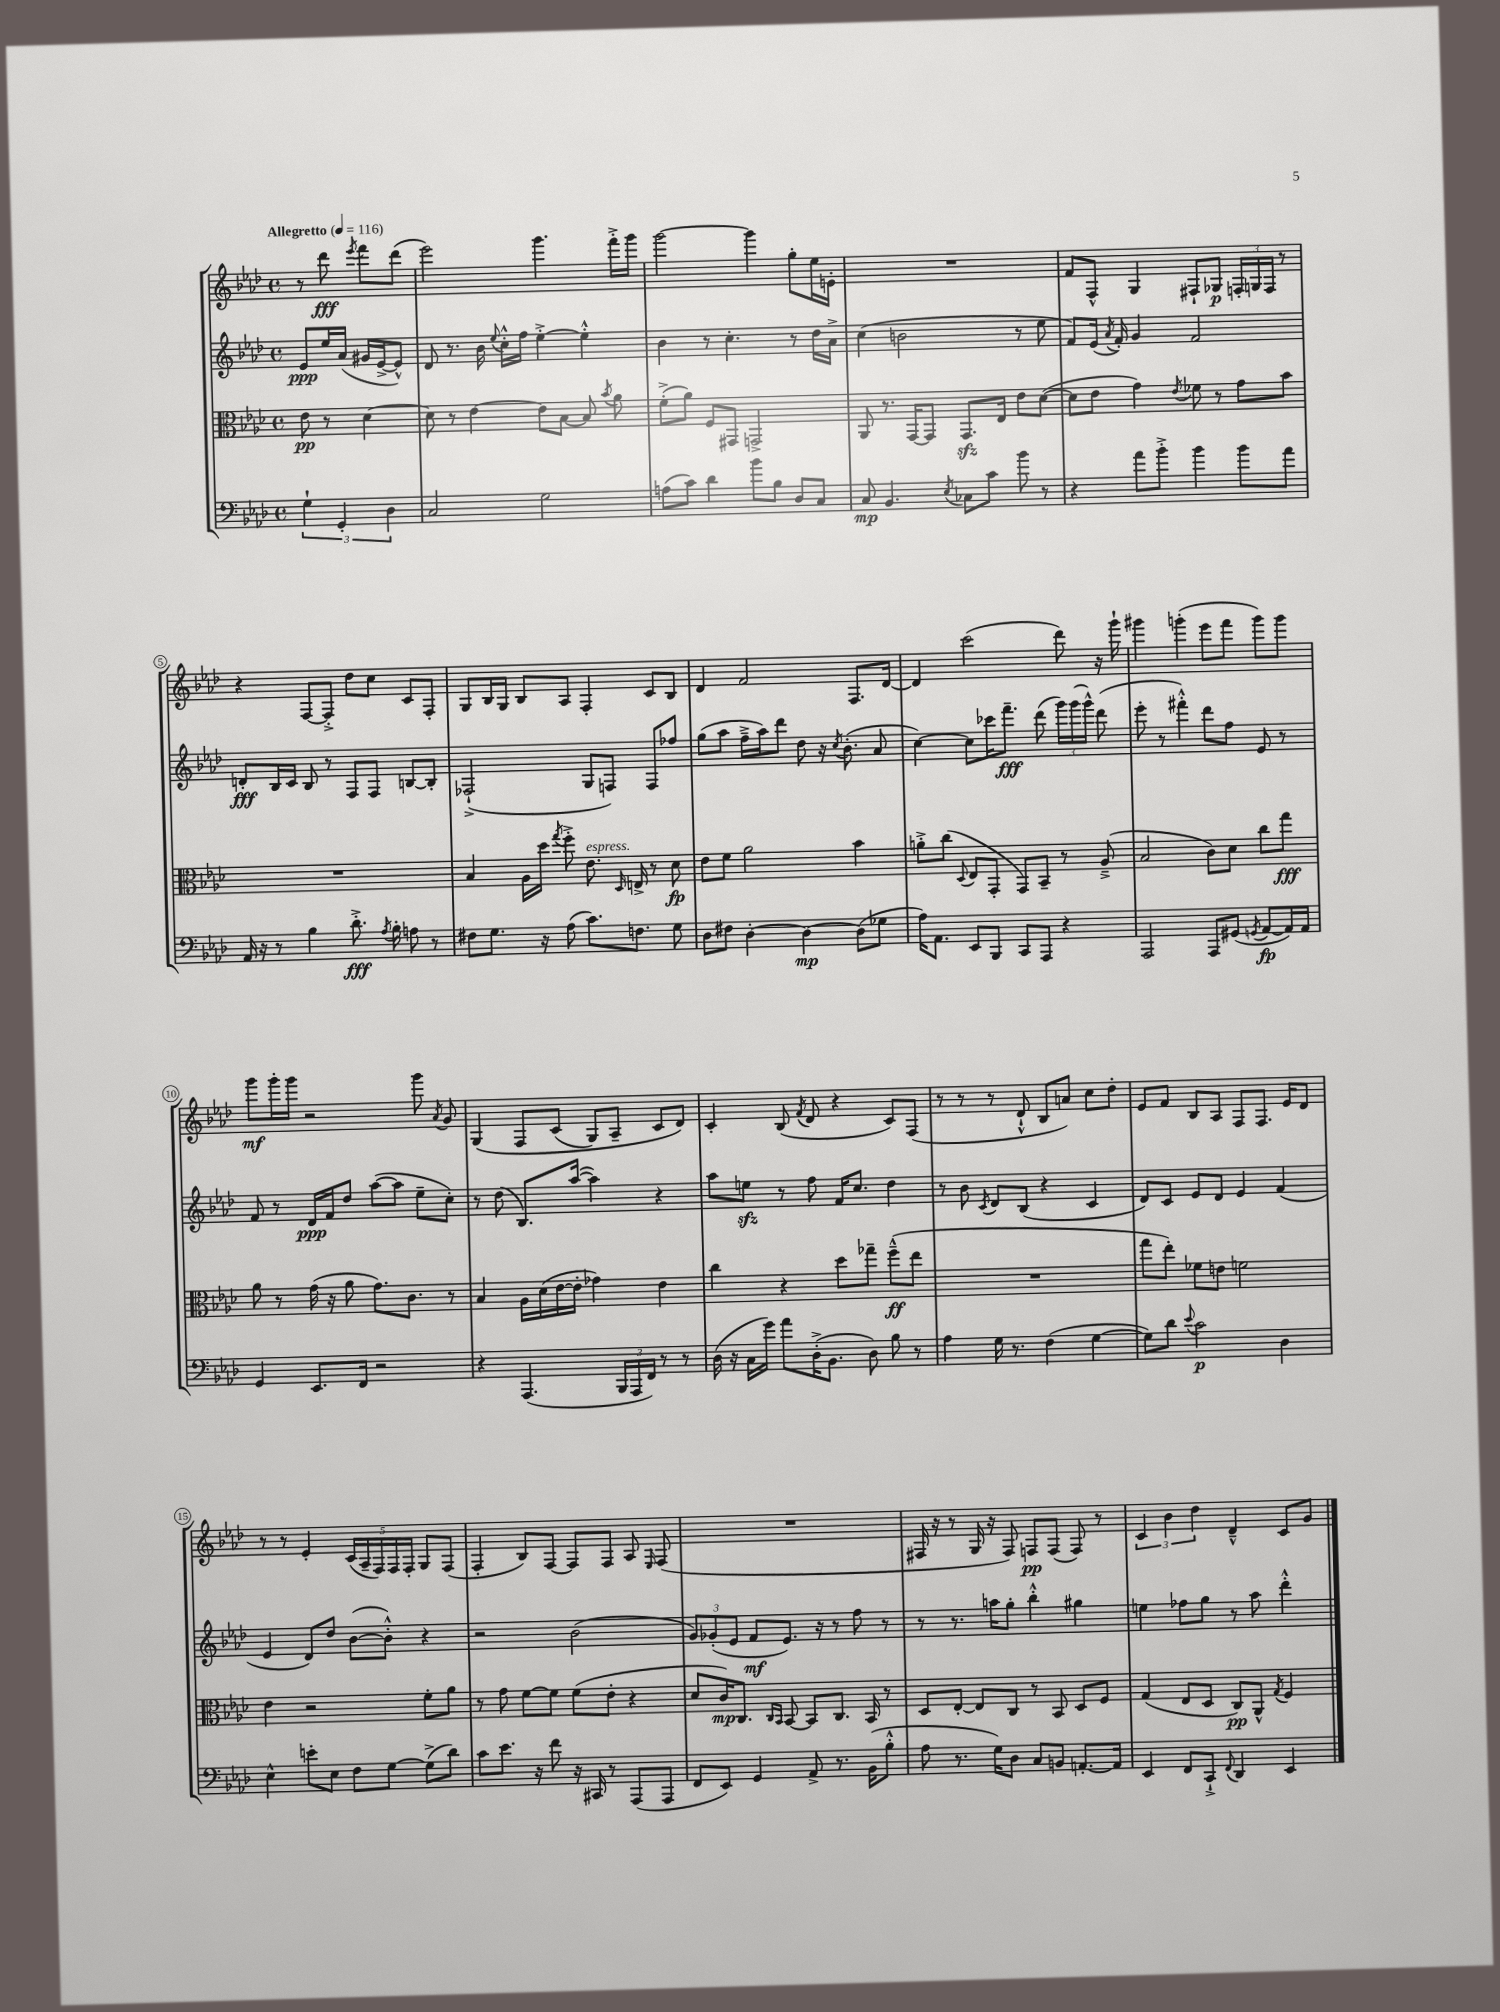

**kern	**kern	**kern	**kern
*staff4	*staff3	*staff2	*staff1
*clefF4	*clefC3	*clefG2	*clefG2
*k[b-e-a-d-]	*k[b-e-a-d-]	*k[b-e-a-d-]	*k[b-e-a-d-]
*M4/4	*M4/4	*M4/4	*M4/4
*met(c)	*met(c)	*met(c)	*met(c)
*MM116	*MM116	*MM116	*MM116
6G`\	8e-\	8e-/L	8r
.	8r	16ee-/L	8ddd-\
6GG'/	.	.	.
.	.	(16a-/JJ	.
.	.	.	8qeee-/
.	[4d-\	16g#/LL	8fff\L
.	.	[16e-^/J	.
6D-\	.	.	.
.	.	8e-^^/]J)	(8ddd-\J
=	=	=	=
2C/	8d-\]	8d-/	2eee-\)
.	8r	8.r	.
.	[4e-\	.	.
.	.	16b-\	.
.	.	8qqee-/	.
.	.	16cc'^^\LL	.
.	.	16ff\JJ	.
2G\	8e-\]L	[4ee-'^\	4.ggg\
.	[8B-\J	.	.
.	8B-/]	4ee-'^^\]	.
.	8qb-/	.	.
.	8a-\	.	16fff'^\LL
.	.	.	16ggg\JJ
=	=	=	=
(8A\L	(8f'^\L	4b-\	[2ggg\
8c\J)	8a-\J)	.	.
4d-\	8F/L	8r	.
.	8GG#/J	4.cc'\	.
8b-\L	2GG^/	.	4ggg\]
8B-\J	.	.	.
8D-/L	.	8r	8gg'\L
8C/J	.	16dd-\LL	16ee-\L
.	.	16a-^\JJ	16e'\JJ
=	=	=	=
8C/	8AA-/	(4cc\	1r
4.BB-/	8.r	.	.
.	.	2b\	.
.	[16GG/LK	.	.
.	8GG/]J	.	.
8qE-/	.	.	.
8C-\L	8.GG/L	.	.
8c\J	.	.	.
.	16E-/Jk	.	.
8b-\	8e-\L	8r	.
8r	([8d-\J	8ee-\	.
=	=	=	=
4r	8d-\]L	8f/L)	8f/L
.	8e-\J	(16e-/Jk	8F^^/J
.	.	8qa-/	.
.	.	16f'/)	.
8a-\L	4g\)	4g/	4G/
8b-'^\J	.	.	.
.	8qe-/	.	.
4b-\	8f-\	2f/	8F#`/L
.	8r	.	8G-/J
8b-\L	8g\L	.	24F'/LL
.	.	.	24G/
.	.	.	24F/JJ
8a-\J	8b-\J	.	8r
=	=	=	=
16AA-/	1r	8d'/L	4r
16r	.	.	.
8r	.	16B-/L	.
.	.	16c/JJ	.
4B-\	.	8B-/	[8F/L
.	.	8r	8F'^/]J
8.d-'^\	.	8F/L	8dd-\L
.	.	8F/J	8cc\J
8qA-/	.	.	.
16B-'\	.	.	.
8A\	.	[8B/L	8c/L
8r	.	8B'/]J	8F'/J
=	=	=	=
8F#\L	4B-/	(2F-`^/	8G/L
8.G\J	.	.	16B-/L
.	.	.	16G/JJ
.	16A-\LL	.	8B-/L
16r	16dd-\JJ	.	.
.	8qgg/	.	.
(8A-\	8ff'^\	.	8A-/J
8.c\L)	8.e-\	8G/L	4F'/
.	.	8F/J)	.
.	16qqD-/	.	.
8.F\J	16E^/	.	.
.	8r	8F/L	8c/L
8G\	8d-\	8ff-/J	8B-/J
=	=	=	=
8D-\L	8e-\L	(8gg\L	4d-/
8F#\J	8f\J	8aa-\J	.
[4D-'\	2a-\	16ff~^\LL	2f/
.	.	16aa-\J)	.
.	.	8ddd-\J	.
4D-\_	.	8dd-\	.
.	.	16r	.
.	.	8qcc/	.
.	.	(8.b-'\	.
(8D-\]L	4b-\	.	8.F/L
8G-\J	.	8a-/	.
.	.	.	[16d-/Jk
=	=	=	=
16A-\LK)	8a'^\L	[4cc\)	4d-/]
8.AA-\J	.	.	.
.	(8cc\J	.	.
.	8qqD-/	.	.
8EE-/L	8E-/L	8cc\]L	(2ccc\
8BBB-/J	8GG'/J	16ccc-\K	.
.	.	8.fff~\J	.
8CC/L	8GG/L)	.	.
8AAA-/J	8BB-~/J	(8ddd-\	.
4r	8r	24ggg\LL)	8ddd-\)
.	.	(24ggg\	.
.	.	24ggg^^\JJ)	.
.	(8A-~^/	(8ddd-\	16r
.	.	.	16ggg`\
=	=	=	=
2AAA-/	2B-/	8eee-'\	4ggg#\
.	.	8r	.
.	.	4fff#'^^\)	(4ggg'\
8AAA-/L	8c\L)	8ddd-\L	8eee-\L
(8GG#/J	8d-\J	8ff\J	8fff\J
8qGG/	.	.	.
[8AA-/L	8cc\L	8e-/	8ggg\L)
16AA-/]L)	8gg\J	8r	8ggg\J
16AA-/JJ	.	.	.
=	=	=	=
4GG/	8a-\	8f/	8ggg\L
.	8r	8r	16ggg'\L
.	.	.	16ggg\JJ
8.EE-/L	(16g\	16d-/LL	2r
.	16r	16f/J	.
.	8a-\	8dd-/J	.
16FF/Jk	.	.	.
2r	8.g\L)	([8aa-\L	.
.	.	8aa-\]J	.
.	8.c\J	.	.
.	.	8ee-~\L	8ggg\
.	.	.	8qa-/
.	8r	8cc'\J)	8g/
=	=	=	=
4r	4B-/	8r	&(4G/
.	.	(8dd-\	.
(4.AAA-/	16A-\LL	8.B-/L)	8F/L
.	(16d-\	.	.
.	[16e-\	.	(8c/J
.	16e-'\]JJ	([16aa-/Jk	.
.	4g-\)	4aa-\])	8G/L)
24BBB-/LL	.	.	8A-~/J
24AAA-/	.	.	.
24FF/JJ)	.	.	.
8r	4e-\	4r	8c/L
8r	.	.	8d-/J&)
=	=	=	=
(16D-\	4cc\	8aa-\L	4c'/
16r	.	.	.
16C\LL	.	8ee\J	.
16g\JJ)	.	.	.
8a-\L	4r	8r	(8B-/
.	.	.	8qf/
(16D-'^\K	.	8ff\	8d-/
8.BB-\J	.	.	.
.	8dd-\L	16f/LK	4r
.	.	8.cc/J	.
8D-\)	8gg-~\J	.	.
8B-\	(8ff~^^\L	4dd-\	8c/L)
8r	8ee-\J	.	(8F/J
=	=	=	=
4A-\	1r	8r	8r
.	.	8b-\	8r
.	.	8qc/	.
16G\	.	8d-/L	8r
8.r	.	.	.
.	.	(8B-/J	8d-`^^/
(4F\	.	4r	8B-/L
.	.	.	8a/J)
[4G\	.	4c/	8cc\L
.	.	.	8dd-'\J
=	=	=	=
8G\]L)	8gg\L	8d-/L)	8e-/L
8d-\J	8ee-'\J)	8c/J	8f/J
8qqe-/	.	.	.
2c\	8f-\L	8e-/L	8B-/L
.	8e\J	8d-/J	8A-/J
.	2f\	4e-/	8F/L
.	.	.	8.F/J
4D-\	.	(4f/	.
.	.	.	16e-/LK
.	.	.	8d-/J
=	=	=	=
4E-^^\	4e-\	4e-/	8r
.	.	.	8r
8e'\L	2r	8d-/L)	4e-'/
8E-\J	.	8dd-/J	.
8F\L	.	([8b-\L	(20c/LL
.	.	.	20A-~/
.	.	.	20F/)
[8G\J	.	8b-'^^\]J)	.
.	.	.	20F/
.	.	.	20F'/JJ
(8G^\]L	8f'\L	4r	8G/L
8d-\J)	8a-\J	.	(8F/J
=	=	=	=
8c\L	8r	2r	4F'/
8.e-\J	8g\	.	.
.	[8f\L	.	8B-/L)
16r	.	.	.
8f\	8f\]J	.	[8F/J
16r	(8f\L	(2b-\	8F/]L
16CC#/	.	.	.
8r	8e-'\J	.	8F/J
(8AAA-/L	4r	.	8A-/
.	.	.	16qqE-/
8AAA-/J	.	.	(8F/
=	=	=	=
8FF/L	8d-/L	12g/L)	1r
.	.	(12g-'/	.
8EE-/J)	16c/K)	.	.
.	.	12e-/J	.
.	8.C/J	.	.
4GG/	.	8f/L	.
.	16qqC/LL	.	.
.	16qqBB-/JJ	.	.
.	[8BB-/	8.e-/J)	.
8AA-^/	8BB-/]L	.	.
.	.	16r	.
8.r	8.C/J	8r	.
.	.	8ff\	.
(16BB-\LK	16BB-/	.	.
8B-'^^\J	8r	8r	.
=	=	=	=
8A-\	8D-/L	8r	16F#/
.	.	.	16r
8.r	[8E-'/J	8.r	8r
.	8E-/]L	.	16G/
16G\LK)	.	16aa\LK	16r
8D-\J	8C/J	8gg'\J	8F#/)
8C/L	8r	4bb-'^^\	8F/L
8BB/J	8BB-/	.	(8F/J
[8.AA'/L	8D-/L	4gg#\	8F/)
.	8F/J	.	8r
16AA/]Jk	.	.	.
=	=	=	=
4EE-/	(4G/	4ee\	6c/
.	.	.	6b-\
8FF/L	8E-/L	8ff-\L	.
.	.	.	6dd-\
8CC`^/J	8D-/J	8gg\J	.
8qqFF/	.	.	.
4DD-/	8C/L)	8r	4d-~^^/
.	8AA-^^/J	8aa-\	.
.	8qG/	.	.
4EE-/	4F/	4ddd-'^^\	8c/L
.	.	.	8g/J
==	==	==	==
*-	*-	*-	*-
